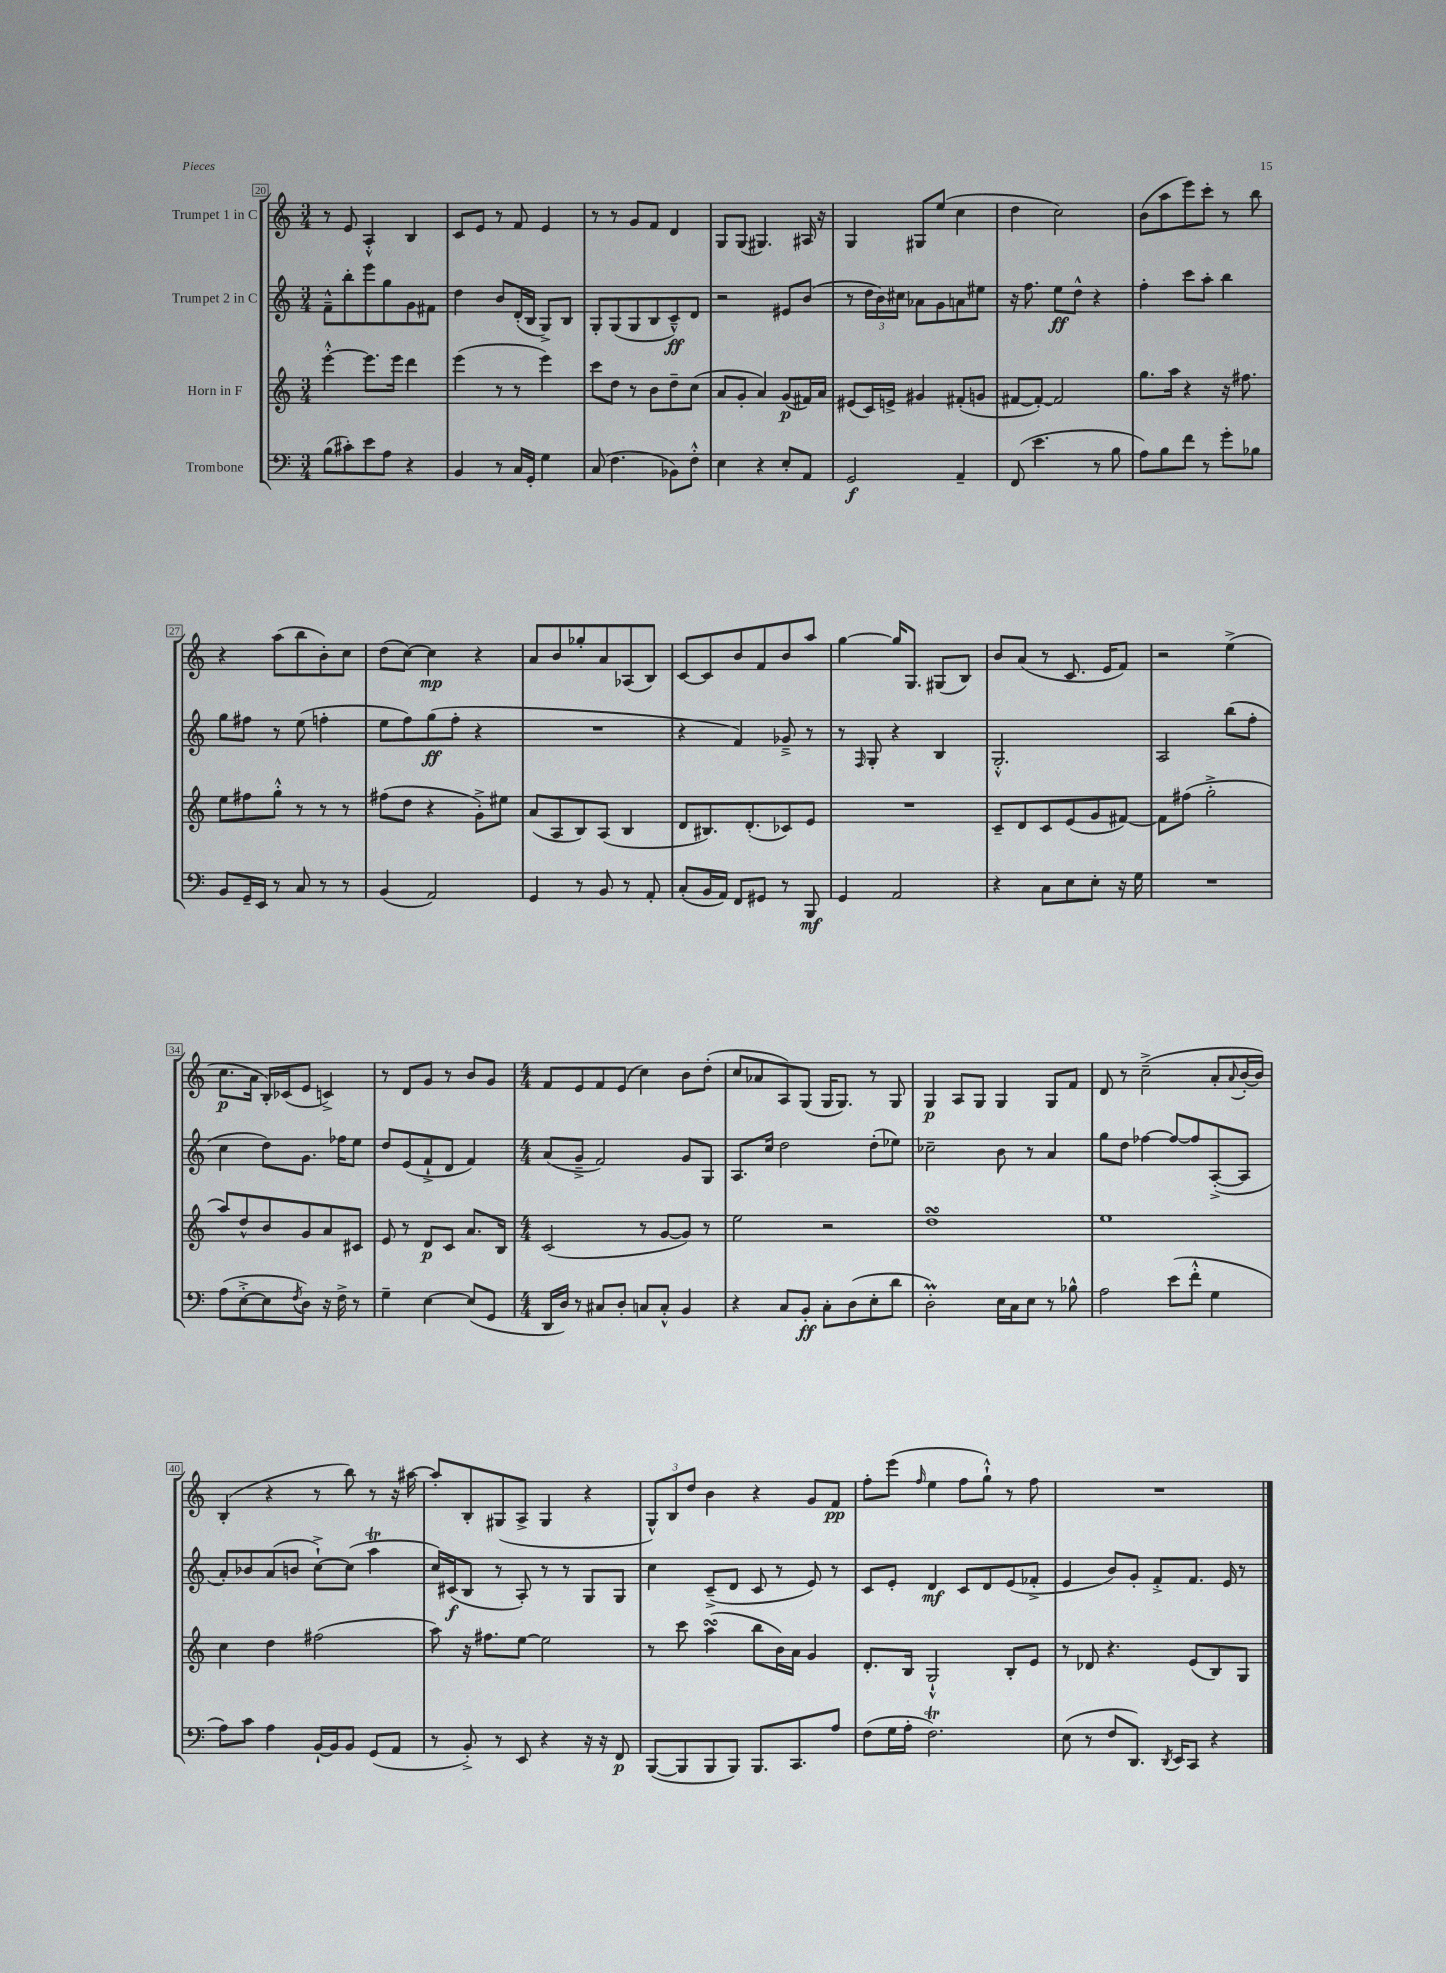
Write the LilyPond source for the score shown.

<<
\new StaffGroup <<
\new Staff = "s0" \with { instrumentName = "Trumpet 1 in C" } {
    \clef treble \key c \major \numericTimeSignature \time 3/4
    r8 e'8 a4-.-^ b4 |
    c'8 e'8 r8 f'8 e'4 |
    r8 r8 g'8 f'8 d'4 |
    g8 g8( gis4.) ais16 r16 |
    g4 gis8 e''8( c''4 |
    d''4 c''2) |
    b'8( a''8 e'''8) c'''8-. r8 b''8 |
    r4 a''8( b''8 b'8-.) c''8 |
    d''8( c''8~) c''4\mp r4 |
    a'8 b'8 ges''8-. a'8 aes8( b8) |
    c'8~ c'8 b'8 f'8 b'8 a''8 |
    g''4~ g''16 g8. gis8( b8) |
    b'8 a'8( r8 c'8. e'16 f'8) |
    r2 e''4->( |
    c''8.\p a'16 b16-.) ces'16( e'8 c'4->) |
    r8 d'8 g'8 r8 b'8 g'8 |
    \numericTimeSignature \time 4/4 f'8 e'8 f'8 e'8( c''4) b'8 d''8-.( |
    c''8 aes'8 a8) g8( g16 g8.) r8 g8 |
    g4\p a8 g8 g4 g8 f'8 |
    d'8 r8 c''2--->( a'8-. \appoggiatura { a'8 } b'16~-. b'16) |
    b4-.( r4 r8 b''8) r8 r16 ais''16~ |
    ais''8-. b8-. gis8( a8-> gis4 r4 |
    \tuplet 3/2 { g8-^) b8 d''8 } b'4 r4 g'8 f'8\pp |
    f''8-. e'''8( \grace { f''16 } e''4 f''8 g''8-!-^) r8 f''8 |
    R1 \bar "|." |
}
\new Staff = "s1" \with { instrumentName = "Trumpet 2 in C" } {
    \clef treble \key c \major \numericTimeSignature \time 3/4
    f'8---^ b''8-. e'''8 g''8 g'8 fis'8 |
    d''4 b'8 d'16-.( b16 g8->) b8 |
    g8-. g8( g8 b8 c'8---^\ff) d'8 |
    r2 eis'8 b'8( |
    r8 \tuplet 3/2 { d''16 b'16) cis''16 } aes'8 g'8 a'8 eis''8 |
    r16 f''8. e''8\ff d''8-^ r4 |
    f''4-. c'''8 a''8-. b''4 |
    g''8 fis''8 r8 e''8( f''4-. |
    e''8 f''8) g''8\ff( f''8-. r4 |
    R2. |
    r4 f'4) ges'8---> r8 |
    r8 \grace { f16 } g8-. r4 b4 |
    g2.-.-^ |
    a2 b''8( f''8-. |
    c''4 d''8) g'8. fes''16 e''8 |
    d''8 e'8( f'8-!-> d'8 f'4) |
    \numericTimeSignature \time 4/4 a'8( g'8---> f'2) g'8 g8 |
    a8. c''16 d''2 d''8-.( ees''8) |
    ces''2-- b'8 r8 a'4 |
    g''8 d''8 fes''4~ fes''8~ fes''8 a8~-.->( a8 |
    a'8-.) bes'8 a'8( b'8 c''8~-!->) c''8( a''4\trill |
    c''16) cis'16\f( b8 r8 a8-.) r8 r8 g8 g8 |
    c''4 c'8--->( d'8 c'8 r8 e'8) r8 |
    c'8 e'8-. d'4\mf c'8 d'8 e'8( fes'8-.-> |
    e'4 b'8) g'8-. f'8-.-> f'8. e'16 r8 \bar "|." |
}
\new Staff = "s2" \with { instrumentName = "Horn in F" } {
    \clef treble \key c \major \numericTimeSignature \time 3/4
    e'''4~-.-^ e'''8. e'''16 d'''4 |
    e'''4( r8 r8 e'''4) |
    c'''8 d''8 r8 b'8 d''8-- c''8( |
    a'8 g'8-. a'4) g'8\p( fis'16) a'16 |
    eis'8( c'16) e'16-> gis'4 fis'8-.( g'8 |
    fis'8~ fis'8~-.) fis'2 |
    g''8. a''16 r4 r16 fis''8. |
    e''8 fis''8 g''8-.-^ r8 r8 r8 |
    fis''8( d''8 r4 g'8-.->) eis''8 |
    a'8( a8 b8) a8( b4 |
    d'8 bis8.) d'8.-.( ces'8) e'8 |
    R2. |
    c'8-- d'8 c'8 e'8( g'8 fis'8~) |
    fis'8 fis''8( g''2-.-> |
    a''8) d''8-^ b'8 g'8 a'8 cis'8 |
    e'8 r8 d'8\p c'8 a'8. b16 |
    \numericTimeSignature \time 4/4 c'2( r8 g'8~ g'8) r8 |
    e''2 r2 |
    d''1\turn |
    e''1 |
    c''4 d''4 fis''2( |
    a''8) r16 fis''8. e''8~ e''2 |
    r8 c'''8 a''4\turn( b''8 b'16) a'16 g'4 |
    d'8.-. b16 g2-!-^ b8-. e'8 |
    r8 des'8 r4. e'8( b8) g8 \bar "|." |
}
\new Staff = "s3" \with { instrumentName = "Trombone" } {
    \clef bass \key c \major \numericTimeSignature \time 3/4
    b8( cis'8-.) e'8 a8 r4 |
    b,4 r8 c16 g,16-. g4 |
    c8( f4. bes,8) f8-.-^ |
    e4 r4 e8-. a,8 |
    g,2\f a,4-- |
    f,8( e'4. r8 b8 |
    a8) b8 f'8 r8 g'8-. bes8 |
    b,8 g,16-- e,16 r8 c8 r8 r8 |
    b,4( a,2) |
    g,4 r8 b,8 r8 a,8-. |
    c8-.( b,16 a,16) f,8 gis,8 r8 b,,8\mf |
    g,4 a,2 |
    r4 c8 e8 e8-. r16 g16 |
    R2. |
    a8( e8~-.-> e8 \acciaccatura { f8 } d8) r16 f16-> r8 |
    g4-- e4~ e8( g,8 |
    \numericTimeSignature \time 4/4 d,16 d16) r8 cis8 d8-. c8 c8-.-^ b,4 |
    r4 c8 b,8-.\ff c8-. d8( e8-. d'8 |
    d2-.\prall) e16 c16 e8 r8 bes8-^ |
    a2 e'8( f'8-.-^ g4 |
    a8) c'8 a4 b,16~-! b,16 b,8 g,8( a,8 |
    r8 b,8-.->) r8 e,8 r4 r16 r16 f,8\p |
    b,,8~( b,,8 b,,8 b,,8) b,,8. c,8. a8 |
    f8( g16 a16-. f2.\trill) |
    e8( r8 f8 d,8.) \acciaccatura { d,8 } e,16 c,8 r4 \bar "|." |
}
>>
>>
\layout { \context { \Score currentBarNumber = #20 \override BarNumber.stencil = #(make-stencil-boxer 0.1 0.3 ly:text-interface::print) } }
